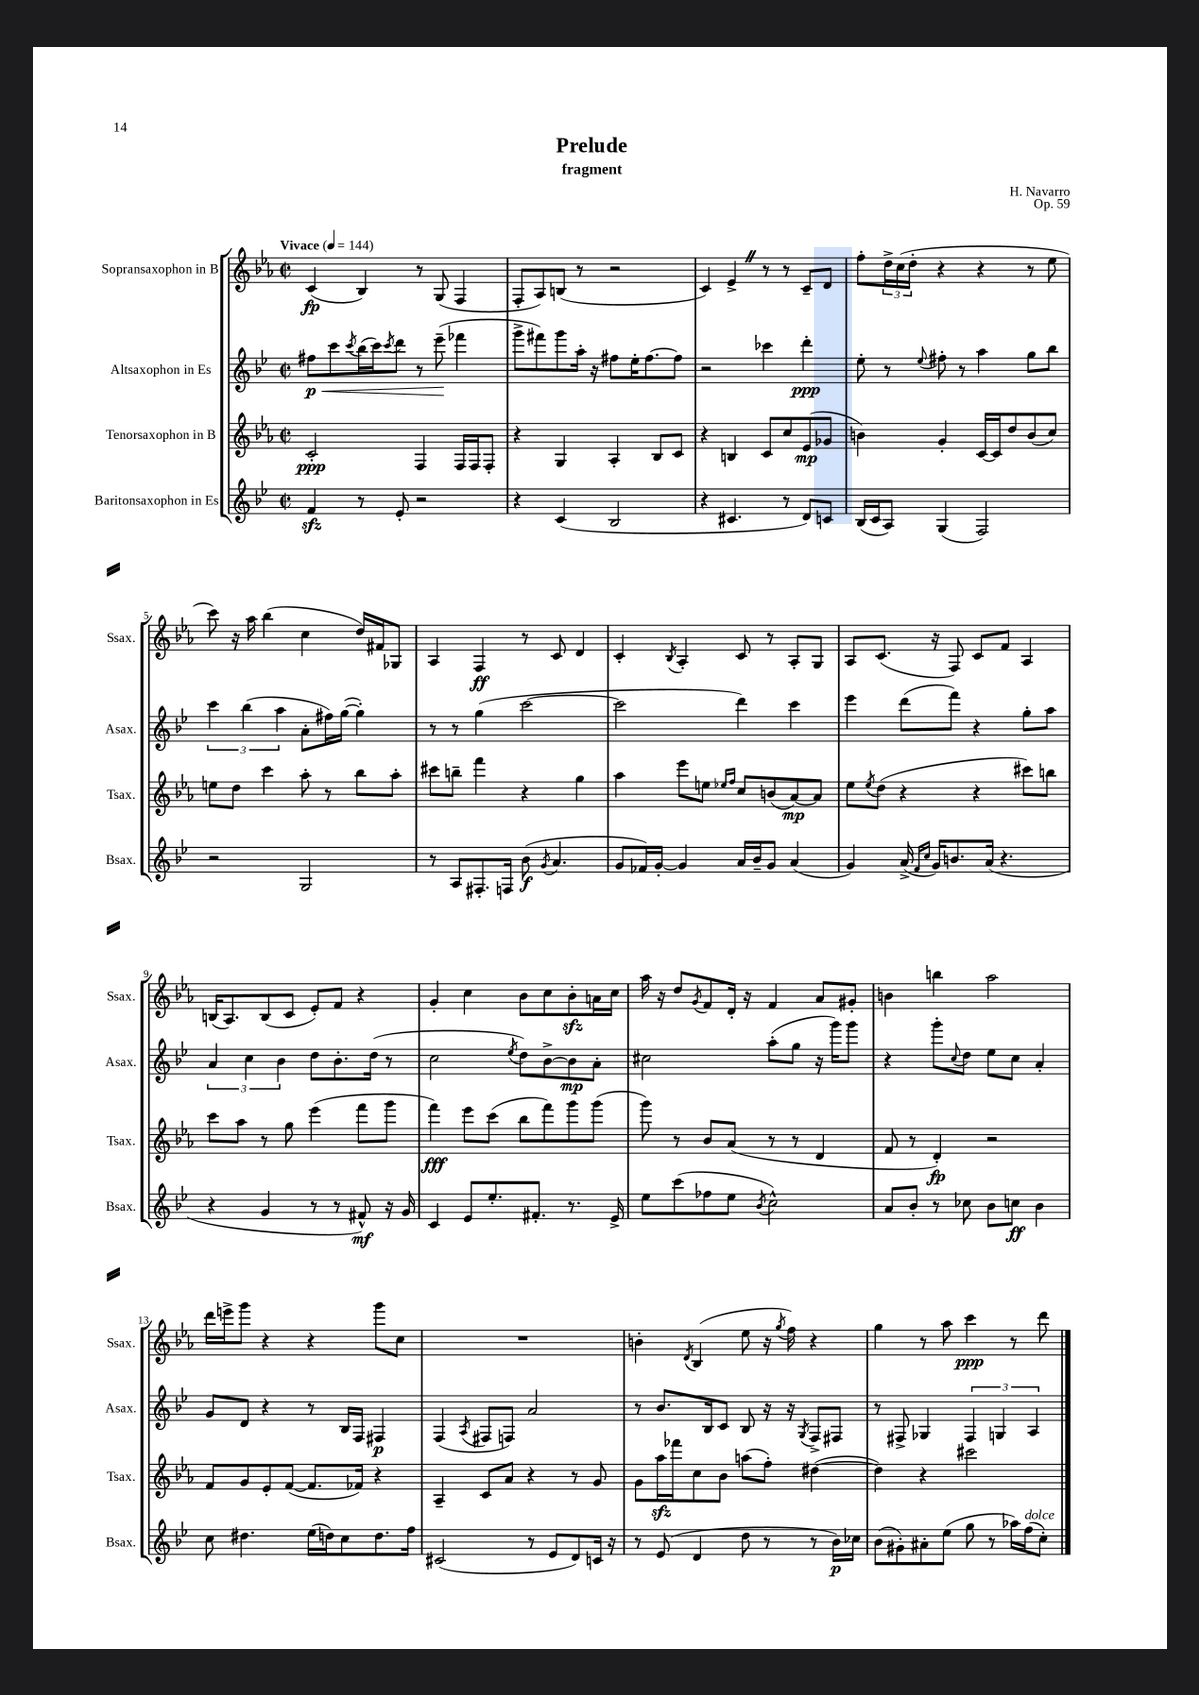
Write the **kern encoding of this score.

**kern	**kern	**kern	**kern
*staff4	*staff3	*staff2	*staff1
*clefG2	*clefG2	*clefG2	*clefG2
*k[b-e-]	*k[b-e-a-]	*k[b-e-]	*k[b-e-a-]
*M2/2	*M2/2	*M2/2	*M2/2
*met(c|)	*met(c|)	*met(c|)	*met(c|)
*MM144	*MM144	*MM144	*MM144
4f/	2c'/	8ff#\L	(4c/
.	.	8ccc\	.
.	.	8qccc/	.
8r	.	(16bb-\L	4B-/)
.	.	16ccc\J)	.
.	.	8qccc/	.
8e-'/	.	8ddd\J	.
2r	4F/	8r	8r
.	.	(8eee-~\	(8G/
.	16F/LL	4fff-\	4F/
.	16F/J	.	.
.	8F'/J	.	.
=	=	=	=
4r	4r	8ggg^\L	8F'/L
.	.	8fff#\)	8A-/)
(4c/	4G/	8ggg\	(8B/J
.	.	16aa'\Jk	8r
.	.	16r	.
2B-/	4A-'/	8ff#\L	2r
.	.	16ee-'\K	.
.	.	[8.ff#\	.
.	8B-/L	.	.
.	8c/J	8ff#\]J	.
=	=	=	=
4r	4r	2r	4c/)
4.c#/	4B/	.	4e-^/
.	8c/L	4ccc-\	8r
8r	8cc/	.	8r
8d/L)	(8e-/	4ddd'\	8c~/L
8c/J	8g-/J	.	8d/J
=	=	=	=
(16B-/LL	4b\)	8ee-'\	8ff'\L
16c/J	.	.	.
8A/J)	.	8r	24dd^\L
.	.	.	(24cc\
.	.	.	24dd'\JJ
.	.	8qqee-/	.
(4G/	4g'/	8ff#'\	4r
.	.	8r	.
2F/)	[16c/LL	4aa\	4r
.	16c/]J	.	.
.	8dd/	.	.
.	(8b/	8gg\L	8r
.	8cc/J)	8bb-\J	8ee-\
=	=	=	=
2r	8ee\L	6ccc\	8ccc\)
.	8dd\J	.	16r
.	.	(6bb-\	.
.	.	.	16aa-\
.	4ccc\	.	(4bb-\
.	.	6aa\	.
2G/	8aa-'\	8a'\L	4cc\
.	8r	16ff#\L)	.
.	.	([16gg\JJ	.
.	8bb-\L	4gg'\])	16dd/LL)
.	.	.	16f#/J
.	8aa-'\J	.	8G-/J
=	=	=	=
8r	8ccc#\L	8r	4A-/
8A/L	8bb~\J	8r	.
8.F#'/	4fff\	(4gg\	4F/
16F/Jk	.	.	.
(8b-\	4r	[2ccc\	8r
8qg/	.	.	.
4.a/	.	.	8c/
.	4gg\	.	4d/
=	=	=	=
8g/L	4aa-\	2ccc\]	4c'/
16f-/L)	.	.	.
[16g'/JJ	.	.	.
.	.	.	8qB-/
4g/]	8eee-\L	.	4A-'/
.	8ee\J	.	.
.	16qqee-/LL	.	.
.	16qqff/JJ	.	.
16a/LL	8cc/L	4ddd\)	8c/
16b-~/J	.	.	.
8g/J	(8b/	.	8r
(4a/	[8a-/)	4ccc\	8A-'/L
.	8a-/]J	.	8G/J
=	=	=	=
4g/)	8ee-\L	4eee-\	8A-/L
.	8qee-/	.	.
.	(8dd\J	.	(8.c/J
(16a^/	4r	(8ddd\L	.
16qqf/LL	.	.	.
16qqcc/JJ	.	.	.
16g/LK)	.	.	16r
8.b/	.	8fff\J)	8F/)
.	4r	4r	8c/L
(16a/Jk	.	.	.
4.r	.	.	8f/J
.	8ccc#\L)	8gg'\L	4A-/
.	8bb\J	8aa\J	.
=	=	=	=
4r	8ccc\L	6a/	(16B/LK
.	.	.	8.A-/)
.	8aa-\J	.	.
.	.	6cc\	.
4g/	8r	.	(8B/
.	.	6b-\	.
.	8gg\	.	8c/J
8r	(4eee-\	8dd\L	8e-'/L)
8r	.	8.b-'\	8f/J
8f#^^/)	8fff\L	.	4r
.	.	(16dd\Jk	.
16r	8ggg\J	8r	.
16g/	.	.	.
=	=	=	=
4c/	4fff\)	2cc\	4g'/
8e-/L	8eee-\L	.	4cc\
8.ee-'/	(8ccc\J	.	.
.	.	8qee-/	.
.	8bb-\L	8dd\L)	8b-\L
8.f#'/J	.	.	.
.	8fff\)	[8b-^\	8cc\
8.r	8ggg\	8b-\]	8b-'\
.	(8ggg\J	8a'\J	16a\L
16e-^/	.	.	16cc\JJ
=	=	=	=
8ee-\L	8ggg\)	2cc#\	16aa-\
.	.	.	16r
(8ccc\	8r	.	8dd/L
.	.	.	8qg/
8ff-\	8b-/L	.	8f/
8ee-\J	(8a-/J	.	16d'/Jk
.	.	.	16r
8qb-/	.	.	.
2cc^^\)	8r	(8aa'\L	4f/
.	8r	8gg\J	.
.	4d/	16r	8a-/L
.	.	16ggg\LK)	.
.	.	8ggg\J	8g#'/J
=	=	=	=
8a/L	8f/	4r	4b\
8b-'/J	8r	.	.
8r	4d'/)	8ggg'\L	4bb\
.	.	8qqcc/	.
8cc-\	.	8dd\J	.
8b-\L	2r	8ee-\L	2aa-\
8cc\J	.	8cc\J	.
4b-\	.	4a'/	.
=	=	=	=
8cc\	8f/L	8g/L	16ddd\LL
.	.	.	16eee^\J
4.dd#\	8g/	8d/J	8ggg\J
.	8e-'/	4r	4r
.	([8f/J	.	.
(16ee-\LL	8.f/]L	8r	4r
16dd\J)	.	.	.
8cc\	.	16B-/LL	.
.	16f-/Jk)	16F/JJ	.
8.dd\	4r	4F#/	8ggg\L
.	.	.	8cc\J
16ff\Jk	.	.	.
=	=	=	=
(2c#/	4A-~/	(4F/	1r
.	.	8qA/	.
.	8c/L	8F#/L	.
.	8a-/J	8F/J)	.
8r	4r	2a/	.
8e-/L	.	.	.
8d/)	8r	.	.
16c/Jk	8g/	.	.
16r	.	.	.
=	=	=	=
8r	8g\L	8r	4b'\
(8e-/	16aa-\L	8.b-/L	.
.	16fff-\J	.	.
.	.	.	8qd/
4d/	8cc\	.	(4B-/
.	.	16B-/k	.
.	8b-\J	8c/J	.
8dd\	(8aa\L	8B-/	8ee-\
8r	8ff'\J)	16r	16r
.	.	.	8qgg/
.	.	16r	16ff\)
.	.	8qG/	.
8r	([4dd#\	8F^/L	4r
16b-\LL)	.	8F#/J	.
16cc-\JJ	.	.	.
=	=	=	=
(8b-\L	4dd#\])	8r	4gg\
8g#'\)	.	8F#^/	.
8a#'\	4r	4G-/	8r
(8ee-\J	.	.	8aa-\
8gg\	2ccc#\	6F#/	4ccc\
8r	.	.	.
.	.	6G/	.
16aa-\LL)	.	.	8r
(16ff\J	.	.	.
.	.	6A/	.
8cc'\J)	.	.	8ddd\
==	==	==	==
*-	*-	*-	*-
